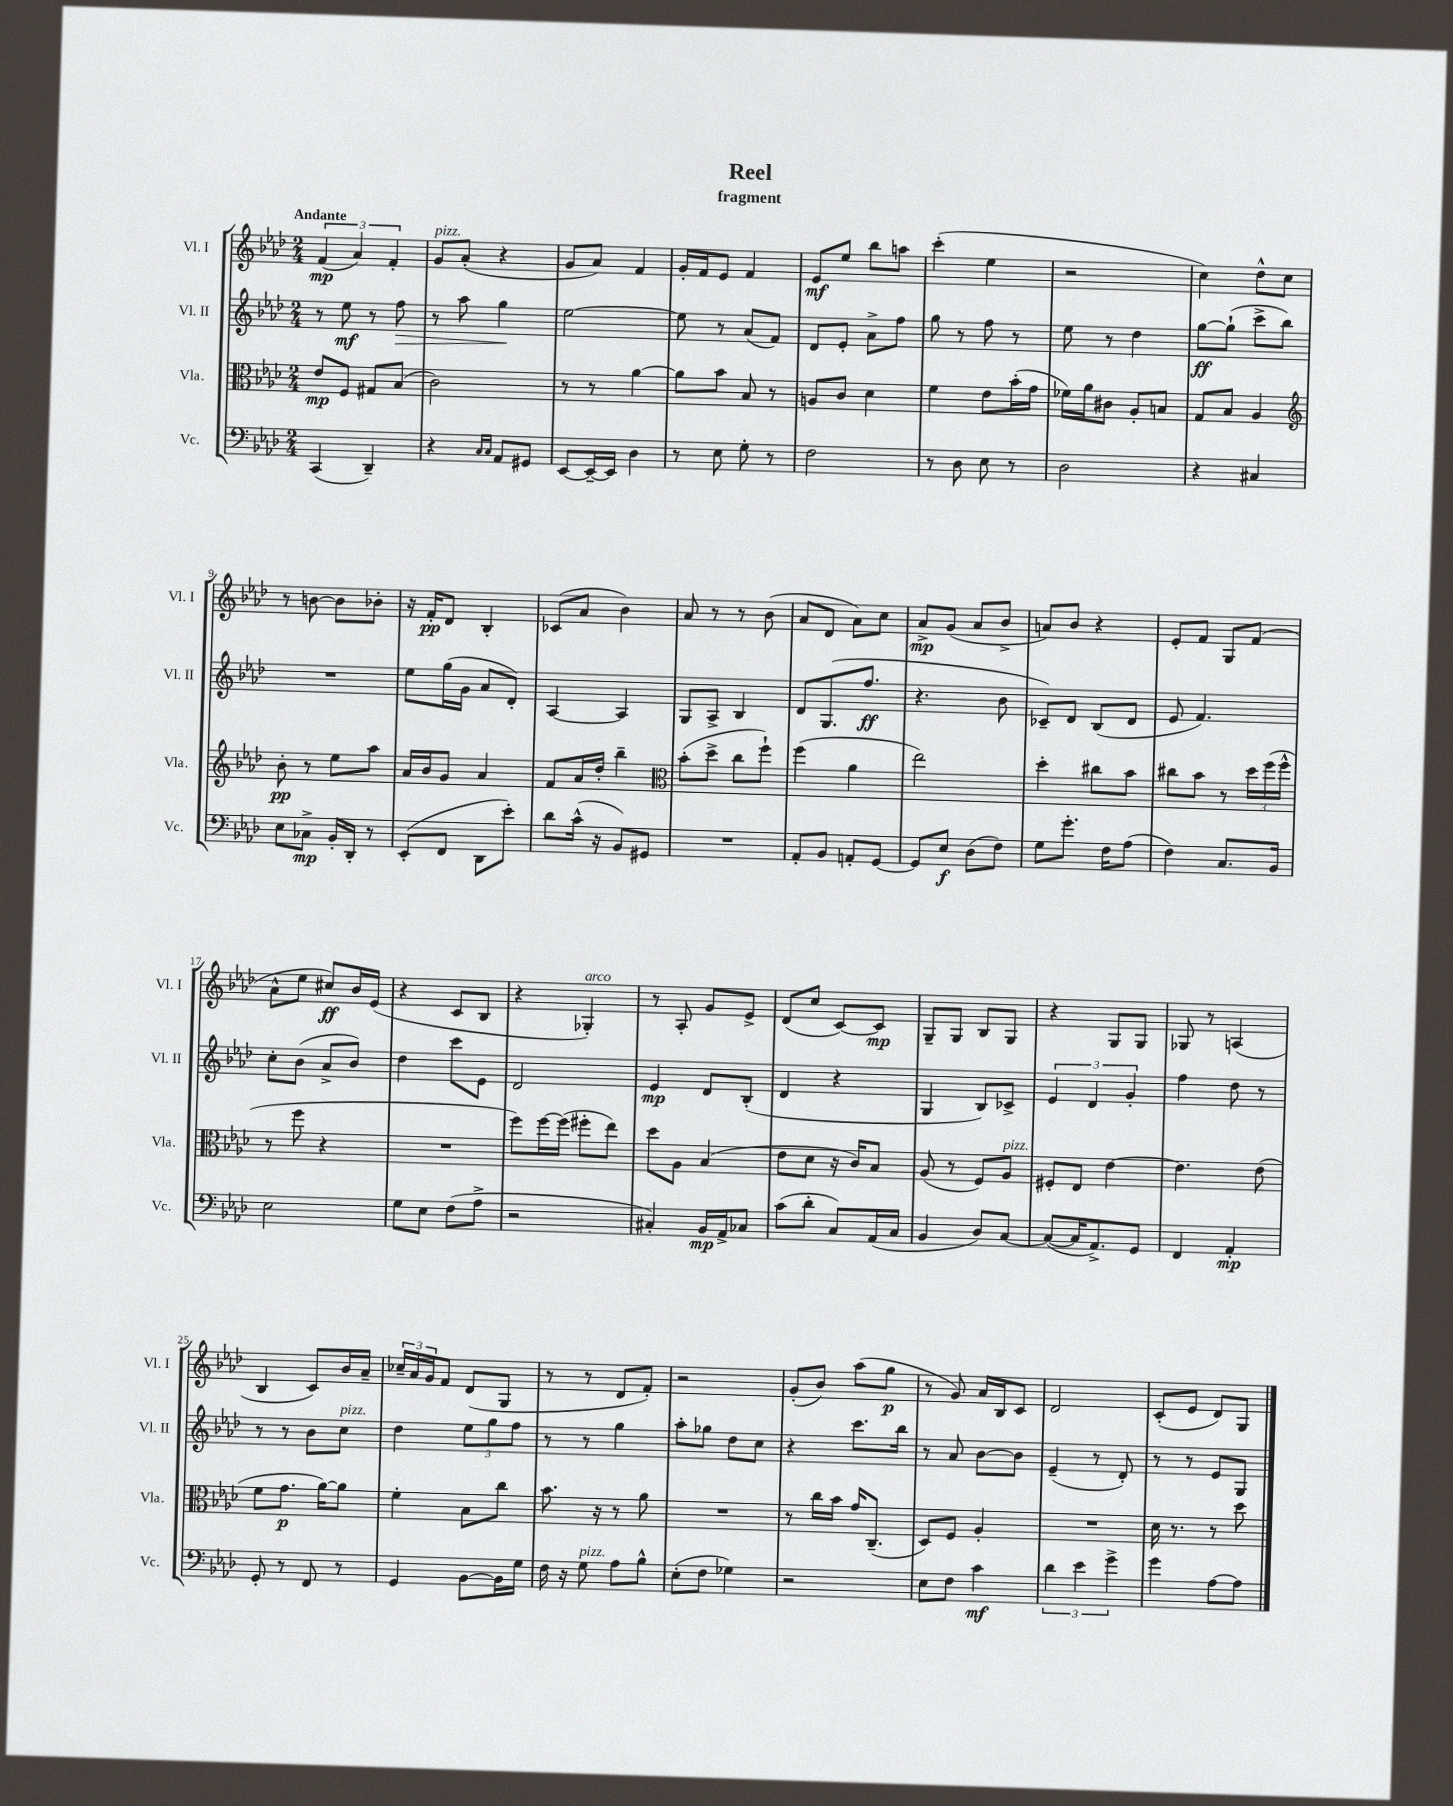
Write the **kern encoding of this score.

**kern	**dynam	**kern	**dynam	**kern	**dynam	**kern	**dynam
*part4	*part4	*part3	*part3	*part2	*part2	*part1	*part1
*staff4	*staff4	*staff3	*staff3	*staff2	*staff2	*staff1	*staff1
*I"Vc.	*	*I"Vla.	*	*I"Vl. II	*	*I"Vl. I	*
*I'Vc.	*	*I'Vla.	*	*I'Vl. II	*	*I'Vl. I	*
*clefF4	*	*clefC3	*	*clefG2	*	*clefG2	*
*k[b-e-a-d-]	*	*k[b-e-a-d-]	*	*k[b-e-a-d-]	*	*k[b-e-a-d-]	*
*M2/4	*	*M2/4	*	*M2/4	*	*M2/4	*
=1	=1	=1	=1	=1	=1	=1	=1
!	!	!	!	!	!	!LO:TX:a:B:t=Andante	!
(4CC/	.	8e-/L	mp	8r	.	(6f/	mp
.	.	8F/J	.	8ee-\	mf	.	.
.	.	.	.	.	.	6a-/)	.
4DD-~/)	.	8G#X/L	.	8r	.	.	.
.	.	.	.	.	.	6f'/	.
!	!	!	!	!	!LO:HP:b	!	!
.	.	(8B-/J	.	8ff\	>	.	.
=2	=2	=2	=2	=2	=2	=2	=2
!	!	!	!	!	!	!LO:TX:a:i:t=pizz.	!
4r	.	2c\)	.	8r	.	8g/L	.
.	.	.	.	8aa-\	.	(8a-'/J	.
16qqC/LL	.	.	.	.	.	.	.
16qqC/JJ	.	.	.	.	.	.	.
8AA-/L	.	.	.	4gg\	.	4r	.
8GG#X/J	.	.	.	.	.	.	.
.	.	.	.	.	]	.	.
=3	=3	=3	=3	=3	=3	=3	=3
[8EE-/L	.	8r	.	[2ee-\	.	8g/L	.
16EE-~/L_	.	8r	.	.	.	8a-/J)	.
16EE-/JJ]	.	.	.	.	.	.	.
4D-\	.	[4a-\	.	.	.	4f/	.
=4	=4	=4	=4	=4	=4	=4	=4
8r	.	8a-\L]	.	8ee-\]	.	16g'/LL	.
.	.	.	.	.	.	16f/J	.
8E-\	.	8b-\J	.	8r	.	8e-/J	.
8G'\	.	8B-/	.	(8a-/L	.	4f/	.
8r	.	8r	.	8f/J)	.	.	.
=5	=5	=5	=5	=5	=5	=5	=5
2F\	.	8An/L	.	8d-/L	.	8e-/L	mf
.	.	8c/J	.	8e-'/J	.	8ee-/J	.
.	.	4d-\	.	8a-^\L	.	8bb-\L	.
.	.	.	.	8ff\J	.	8aan\J	.
=6	=6	=6	=6	=6	=6	=6	=6
8r	.	4f\	.	8gg\	.	(4ccc'\	.
8D-\	.	.	.	8r	.	.	.
8E-\	.	8e-\L	.	8ff\	.	4ee-\	.
8r	.	(16b-'\L	.	8r	.	.	.
.	.	16g\JJ	.	.	.	.	.
=7	=7	=7	=7	=7	=7	=7	=7
2D-\	.	16f-X\LL)	.	8ee-\	.	2r	.
.	.	16a-\J	.	.	.	.	.
.	.	8c#X\J	.	8r	.	.	.
.	.	8A-'/L	.	4dd-\	.	.	.
.	.	8Bn/J	.	.	.	.	.
=8	=8	=8	=8	=8	=8	=8	=8
4r	.	8G/L	.	[8gg\L	ff	4cc\)	.
.	.	8B-/J	.	(8gg`\J]	.	.	.
4C#X/	.	4A-/	.	8ccc^\L	.	8dd-^^\L	.
.	.	.	.	8bb-\J)	.	8cc\J	.
!!LO:LB:g=z
=9	=9	=9	=9	=9	=9	=9	=9
*	*	*clefG2	*	*	*	*	*
8E-\L	.	8b-'\	pp	2r	.	8r	.
8C-X^\J	mp	8r	.	.	.	[8bn\	.
16BB-'/LL	.	8ee-\L	.	.	.	8b\L]	.
16DD-'/JJ	.	.	.	.	.	.	.
8r	.	8aa-\J	.	.	.	8b-X'\J	.
=10	=10	=10	=10	=10	=10	=10	=10
(8EE-'/L	.	16a-/LL	.	8ee-\L	.	16r	.
.	.	16b-/J	.	.	.	16f'/KL	pp
8FF/J	.	8g/J	.	(16gg\L	.	8d-/J	.
.	.	.	.	16g\JJ	.	.	.
8DD-\L	.	4a-/	.	8a-/L	.	4B-'/	.
8e-'\J)	.	.	.	8d-'/J)	.	.	.
=11	=11	=11	=11	=11	=11	=11	=11
8d-\L	.	8f/L	.	[4A-/	.	(8c-X/L	.
(16c^^\Jk	.	16a-/L	.	.	.	8a-/J	.
16r	.	16dd-'/JJ	.	.	.	.	.
8BB-/L)	.	4bb-~\	.	4A-/]	.	4b-\)	.
8GG#X/J	.	.	.	.	.	.	.
=12	=12	=12	=12	=12	=12	=12	=12
*	*	*clefC3	*	*	*	*	*
2r	.	(8b-'\L	.	8G/L	.	8a-/	.
.	.	8dd-^\J	.	8A-^/J	.	8r	.
.	.	8cc\L	.	4B-/	.	8r	.
.	.	8ff`\J)	.	.	.	(8b-\	.
=13	=13	=13	=13	=13	=13	=13	=13
8AA-'/L	.	(4ff\	.	8d-/L	.	8a-/L	.
8BB-/J	.	.	.	(8.G/	.	8d-/J	.
8AAn'/L	.	4a-\	.	.	.	8a-\L)	.
.	.	.	.	8.ff/J	ff	.	.
[8GG/J	.	.	.	.	.	8cc\J	.
=14	=14	=14	=14	=14	=14	=14	=14
8GG/L]	.	2ee-\)	.	4.r	.	8a-^/L	mp
8E-/J	f	.	.	.	.	(8g/J	.
(8D-\L	.	.	.	.	.	8a-/L	.
8F\J)	.	.	.	8b-\	.	8b-^/J	.
=15	=15	=15	=15	=15	=15	=15	=15
8G\L	.	4dd-'\	.	8c-X~/L)	.	8an/L)	.
8.g'\J	.	.	.	8d-/J	.	8b-/J	.
.	.	8cc#X\L	.	(8B-/L	.	4r	.
16F\KL	.	.	.	.	.	.	.
(8A-\J	.	8b-\J	.	8d-/J	.	.	.
=16	=16	=16	=16	=16	=16	=16	=16
4F\)	.	8cc#X\L	.	8e-/	.	8e-'/L	.
.	.	8b-\J	.	4.f/)	.	8f/J	.
8.C/L	.	8r	.	.	.	8G/L	.
.	.	24dd-\LL	.	.	.	(8f/J	.
.	.	(24ff\	.	.	.	.	.
16BB-/Jk	.	.	.	.	.	.	.
.	.	24ff^^\JJ	.	.	.	.	.
!!LO:LB:g=z
=17	=17	=17	=17	=17	=17	=17	=17
2E-\	.	8r	.	8cc'\L	.	8a-^^\L	.
.	.	8ff\	.	(8b-\J	.	8ee-\J	.
.	.	4r	.	8a-^/L	.	8cc#X/L)	ff
.	.	.	.	8b-/J)	.	16b-/L	.
.	.	.	.	.	.	(16e-/JJ	.
=18	=18	=18	=18	=18	=18	=18	=18
8G\L	.	2r	.	4dd-\	.	4r	.
8E-\J	.	.	.	.	.	.	.
(8F\L	.	.	.	8ccc\L	.	8c/L	.
8A-^\J	.	.	.	8e-\J	.	8B-/J	.
=19	=19	=19	=19	=19	=19	=19	=19
2r	.	8ff\L)	.	2d-/	.	4r	.
.	.	[16ff\L	.	.	.	.	.
.	.	(16ff\JJ]	.	.	.	.	.
!	!	!	!	!	!	!LO:TX:a:i:t=arco	!
.	.	8ff#X'\L	.	.	.	4G-X'/)	.
.	.	8ee-\J)	.	.	.	.	.
=20	=20	=20	=20	=20	=20	=20	=20
4C#X'/)	.	8dd-\L	.	4e-/	mp	8r	.
.	.	8A-\J	.	.	.	8A-'/	.
16BB-/LL	mp	(4B-/	.	8d-/L	.	8g/L	.
16AA-^/J	.	.	.	.	.	.	.
8C-X/J	.	.	.	(8B-'/J	.	8e-^/J	.
=21	=21	=21	=21	=21	=21	=21	=21
(8c\L	.	8e-\L	.	4d-/	.	(8d-/L	.
8d-'\J	.	8d-\J	.	.	.	8cc/J	.
8C/L)	.	16r	.	4r	.	[8c/L)	.
.	.	16c/KL)	.	.	.	.	.
(16AA-/L	.	8B-/J	.	.	.	8c/J]	mp
16C/JJ	.	.	.	.	.	.	.
=22	=22	=22	=22	=22	=22	=22	=22
4BB-/	.	(8A-/	.	4G/	.	8G~/L	.
.	.	8r	.	.	.	8G/J	.
8D-/L)	.	8F/L)	.	8B-/L)	.	8B-/L	.
!	!	!LO:TX:a:i:t=pizz.	!	!	!	!	!
[8C/J	.	8A-/J	.	8c-X^/J	.	8G/J	.
=23	=23	=23	=23	=23	=23	=23	=23
(8C/L_	.	8F#X'/L	.	6e-/	.	4r	.
16C/K]	.	8E-/J	.	.	.	.	.
.	.	.	.	6d-/	.	.	.
8.AA-^/)	.	.	.	.	.	.	.
.	.	[4e-\	.	.	.	8G/L	.
.	.	.	.	6g'/	.	.	.
8GG/J	.	.	.	.	.	8G/J	.
=24	=24	=24	=24	=24	=24	=24	=24
4FF/	.	4.e-\]	.	4ff\	.	8G-X/	.
.	.	.	.	.	.	8r	.
4AA-'/	mp	.	.	8dd-\	.	(4An/	.
.	.	(8e-\	.	8r	.	.	.
!!LO:LB:g=z
=25	=25	=25	=25	=25	=25	=25	=25
8GG'/	.	8f\L	.	8r	.	4B-/	.
8r	.	8.g\J	p	8r	.	.	.
8FF/	.	.	.	8b-\L	.	8c/L)	.
.	.	[16a-\KL)	.	.	.	.	.
!	!	!	!	!LO:TX:a:i:t=pizz.	!	!	!
8r	.	8a-\J]	.	8cc\J	.	16b-/L	.
.	.	.	.	.	.	16a-~/JJ	.
=26	=26	=26	=26	=26	=26	=26	=26
4GG/	.	4f'\	.	4dd-\	.	24cc-X~/LL	.
.	.	.	.	.	.	24a-/	.
.	.	.	.	.	.	24g/J	.
.	.	.	.	.	.	8f/J	.
[8BB-\L	.	8B-\L	.	12ee-\L	.	(8d-/L	.
.	.	.	.	12gg\	.	.	.
16BB-\L]	.	8cc\J	.	.	.	8G/J	.
.	.	.	.	12ff\J	.	.	.
16G\JJ	.	.	.	.	.	.	.
=27	=27	=27	=27	=27	=27	=27	=27
16F\	.	8.b-\	.	8r	.	8r	.
16r	.	.	.	.	.	.	.
!LO:TX:a:i:t=pizz.	!	!	!	!	!	!	!
8G\	.	.	.	8r	.	8r	.
.	.	16r	.	.	.	.	.
8A-\L	.	8r	.	4gg\	.	8d-/L	.
8B-^^\J	.	8a-\	.	.	.	8f'/J)	.
=28	=28	=28	=28	=28	=28	=28	=28
(8E-'\L	.	2r	.	8aa-'\L	.	2r	.
8F\J	.	.	.	8gg-X\J	.	.	.
4G-X\)	.	.	.	8dd-\L	.	.	.
.	.	.	.	8cc\J	.	.	.
=29	=29	=29	=29	=29	=29	=29	=29
2r	.	8r	.	4r	.	(8g'/L	.
.	.	16cc\LL	.	.	.	8b-/J)	.
.	.	16b-\JJ	.	.	.	.	.
.	.	16g/KL	.	8.ccc\L	.	(8aa-\L	.
.	.	(8.C~/J	.	.	.	.	.
.	.	.	.	.	.	8gg\J	p
.	.	.	.	16bb-\Jk	.	.	.
=30	=30	=30	=30	=30	=30	=30	=30
8E-\L	.	8D-/L)	.	8r	.	8r	.
8F\J	.	8F/J	.	8a-/	.	8g/)	.
4c\	mf	4A-'/	.	[8b-\L	.	16a-/LL	.
.	.	.	.	.	.	16B-/J	.
.	.	.	.	8b-\J]	.	8c/J	.
=31	=31	=31	=31	=31	=31	=31	=31
6d-\	.	2r	.	(4e-~/	.	2d-/	.
6e-\	.	.	.	.	.	.	.
.	.	.	.	8r	.	.	.
6g^\	.	.	.	.	.	.	.
.	.	.	.	8d-'/)	.	.	.
=32	=32	=32	=32	=32	=32	=32	=32
4g\	.	16d-\	.	8r	.	(8c'/L	.
.	.	8.r	.	.	.	.	.
.	.	.	.	8r	.	8e-/J	.
[8A-\L	.	8r	.	8e-/L	.	8d-/L)	.
8A-\J]	.	8dd-\	.	8G/J	.	8G/J	.
==	==	==	==	==	==	==	==
*-	*-	*-	*-	*-	*-	*-	*-
